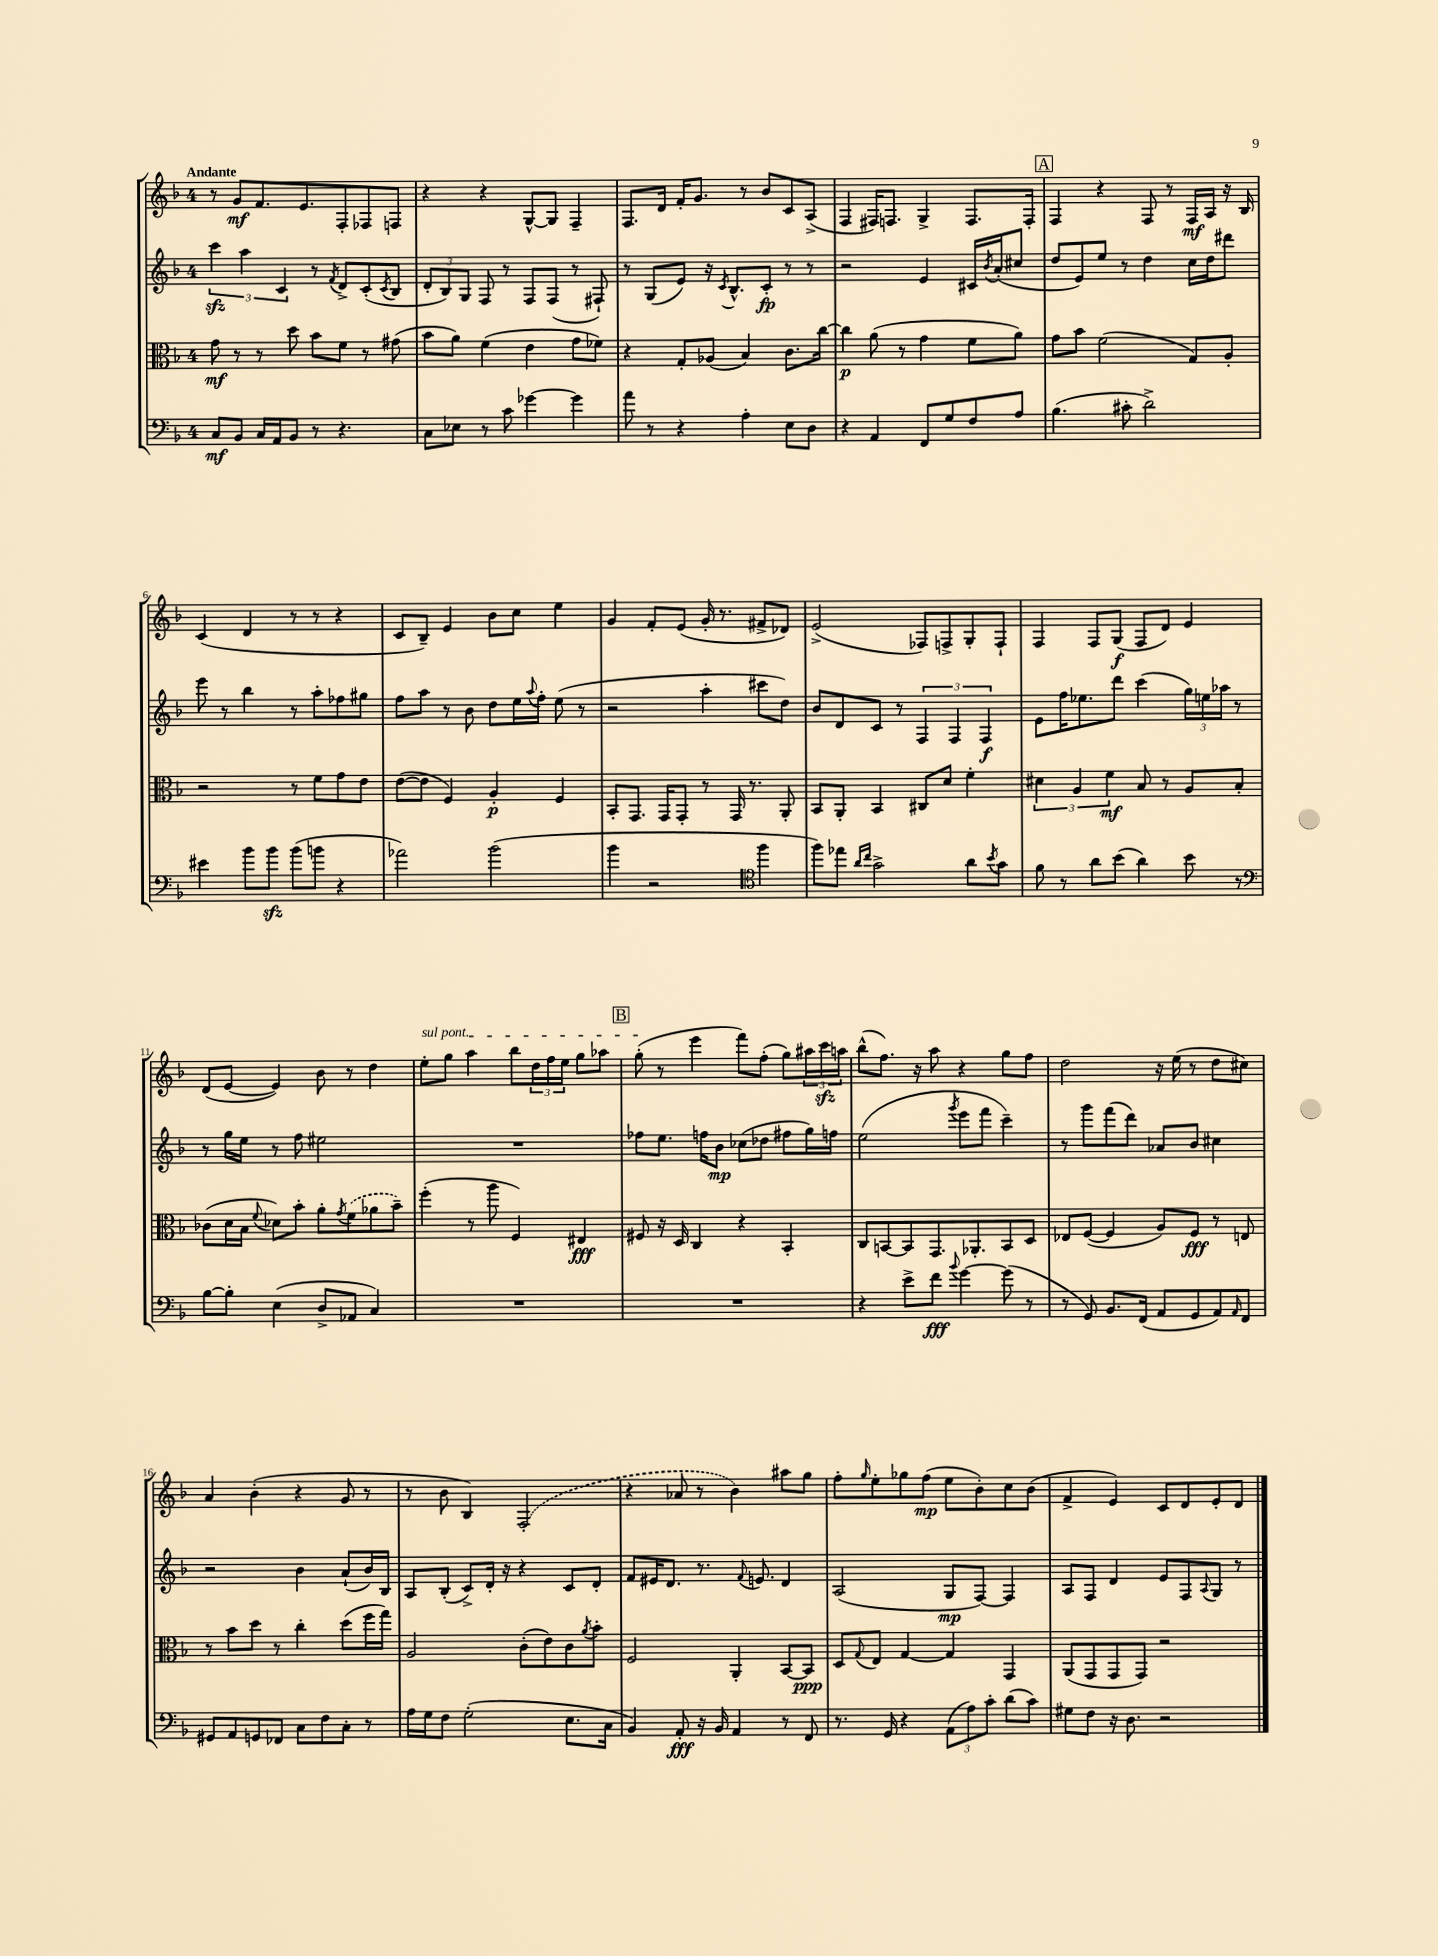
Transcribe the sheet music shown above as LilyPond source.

<<
\new StaffGroup <<
\new Staff = "s0" {
    \clef treble \key f \major \once \override Staff.TimeSignature.style = #'single-digit \time 4/4 \tempo "Andante"
    r8 g'8\mf f'8. e'8. f8-. fes8 f8 |
    r4 r4 g8~-^ g8 f4-- |
    f8. d'16 f'16-. g'8. r8 bes'8 c'8 a8->( |
    f4 fis16) f8. g4-> f8. f16-. |
    \mark \markup { \box "A" } f4 r4 f8 r8 f16\mf a16 r16 bes16 |
    c'4( d'4 r8 r8 r4 |
    c'8 bes8--) e'4 bes'8 c''8 e''4 |
    g'4 f'8-. e'8( g'16-. r8. fis'8-> des'8) |
    e'2->( fes8) f8-> g8-. f8-! |
    f4 f8 g8\f( f8 d'8) e'4 |
    d'8( e'8~ e'4) bes'8 r8 d''4 |
    \once \override TextSpanner.bound-details.left.text = \markup { \italic "sul pont." } e''8-.\startTextSpan g''8 a''4 bes''8 \tuplet 3/2 { d''16 f''16 e''16 } g''8 aes''8 |
    \mark \markup { \box "B" } g''8-.\stopTextSpan( r8 e'''4 f'''8) f''8-.( g''8) \tuplet 3/2 { ais''16 c'''16\sfz a''16 } |
    bes''8-^( f''8.) r16 a''8 r4 g''8 f''8 |
    d''2 r16 e''16( r8 d''8 cis''8) |
    a'4 bes'4-.( r4 g'8 r8 |
    r8 bes'8 bes4) \once \slurDashed f2-.( |
    r4 aes'8 r8 bes'4) ais''8 g''8 |
    f''8-. \grace { g''16 } e''8-. ges''8 f''8\mp( e''8 bes'8-.) c''8 bes'8( |
    f'4-> e'4) c'8 d'8 e'8-. d'8 \bar "|." |
}
\new Staff = "s1" {
    \clef treble \key f \major \once \override Staff.TimeSignature.style = #'single-digit \time 4/4
    \tuplet 3/2 { c'''4\sfz a''4 c'4 } r8 \acciaccatura { f'8 } d'8-> c'8-.( \acciaccatura { c'8 } bes8 |
    \tuplet 3/2 { d'8-. bes8) g8 } f8 r8 f8 f8( r8 fis8-!) |
    r8 g8( e'8) r16 \acciaccatura { c'8 } bes8.-^ c'8-.\fp r8 r8 |
    r2 e'4 cis'16 \acciaccatura { bes'8 } a'16-.( cis''8 |
    \mark \markup { \box "A" } d''8 e'8) e''8 r8 d''4 c''16 d''16 dis'''8 |
    e'''8 r8 bes''4 r8 a''8-. fes''8 gis''8 |
    f''8 a''8 r8 bes'8 d''8 e''16 \appoggiatura { a''8 } f''16-. e''8( r8 |
    r2 a''4-. cis'''8 d''8) |
    bes'8 d'8 c'8 r8 \tuplet 3/2 { f4 f4 f4\f } |
    e'8 f''16 ees''8. d'''8 c'''4( \tuplet 3/2 { g''16) e''16 aes''16 } r8 |
    r8 g''16 e''16 r8 f''8 eis''2 |
    R1 |
    \mark \markup { \box "B" } fes''8 e''8. f''16 bes'8\mp ces''8( des''8 fis''8 g''16) f''16 |
    e''2( \acciaccatura { g'''8 } e'''8 f'''8 c'''4--) |
    r8 g'''8 f'''8( d'''8) aes'8 bes'8 cis''4 |
    r2 bes'4 a'8-!( bes'16) bes16 |
    a8 bes8-.( c'8->) d'16-. r16 r4 c'8 d'8-. |
    f'8 eis'16 d'8. r8. \appoggiatura { f'8 } e'8. d'4 |
    a2( g8\mp f8~) f4 |
    a8 f8 d'4 e'8 f8 \appoggiatura { a8 } g8 r8 \bar "|." |
}
\new Staff = "s2" {
    \clef alto \key f \major \once \override Staff.TimeSignature.style = #'single-digit \time 4/4
    g'8\mf r8 r8 d''8 bes'8 f'8 r8 gis'8( |
    bes'8 a'8) f'4( e'4 g'8 fes'8) |
    r4 g8-. aes8( bes4) c'8. c''16~ |
    c''4\p a'8( r8 g'4 f'8 a'8) |
    \mark \markup { \box "A" } g'8 bes'8 f'2( g8) a8-. |
    r2 r8 f'8 g'8 e'8 |
    e'8~( e'8 f4) a4-.\p f4 |
    bes,8-. g,8. g,16 g,8-. r8 g,16 r8. a,8-. |
    bes,8 a,8-. bes,4 cis8 d'8 f'4-. |
    \tuplet 3/2 { dis'4 a4 f'4\mf } bes8 r8 a8 bes8-. |
    ces'8( d'16 bes16 \appoggiatura { f'8 } des'8) bes'8-. a'8-. \acciaccatura { g'8 } \once \slurDashed f'8( aes'8 bes'8--) |
    f''4-.( r8 a''8 f4) eis4\fff |
    \mark \markup { \box "B" } fis8 r16 d16 c4 r4 bes,4-. |
    c8 b,8~ b,8 g,8. aes,8.-. b,8 d8 |
    ees8 f8~( f4 a8) f8\fff r8 e8 |
    r8 bes'8 d''8 r8 c''4-. d''8( f''16 g''16) |
    a2 c'8-.( e'8) c'8 \acciaccatura { a'8 } bes'8-. |
    f2 a,4-. bes,8~ bes,8\ppp |
    d8 \appoggiatura { g8 } e8 g4~ g4 g,4 |
    a,8( g,8 g,8 g,8) r2 \bar "|." |
}
\new Staff = "s3" {
    \clef bass \key f \major \once \override Staff.TimeSignature.style = #'single-digit \time 4/4
    c8\mf bes,8 c16 a,16 bes,8 r8 r4. |
    c8 ees8 r8 c'8 ges'4~ ges'4 |
    a'8 r8 r4 a4-. e8 d8 |
    r4 a,4 f,8 g8 f8 a8 |
    \mark \markup { \box "A" } bes4.( cis'8-. d'2->) |
    eis'4 bes'8 bes'8\sfz bes'8( b'8 r4 |
    aes'2) bes'2( |
    bes'4 r2 \clef tenor f''4 |
    f''8) ees''8 \grace { a'16 c''16 } g'2-> a'8 \acciaccatura { bes'8 } g'8 |
    f'8 r8 a'8 bes'8( a'4) bes'8 r8 |
    \clef bass bes8~ bes8-. e4( d8-> aes,8 c4) |
    R1 |
    \mark \markup { \box "B" } R1 |
    r4 e'8-> f'8\fff \appoggiatura { bes'8 } g'4~ g'8( r8 |
    r8 g,8) bes,8. f,16( a,8 g,8 a,8) \grace { a,16 } f,8 |
    gis,8 a,8 g,8 fes,8 c8 f8 c8-. r8 |
    a16 g16 f8 g2-.( e8. c16 |
    bes,4) a,8-.\fff r16 bes,16 a,4 r8 f,8 |
    r8. g,16 r4 \tuplet 3/2 { a,8( a8) c'8-. } d'8( c'8) |
    gis8 f8 r16 d8. r2 \bar "|." |
}
>>
>>
